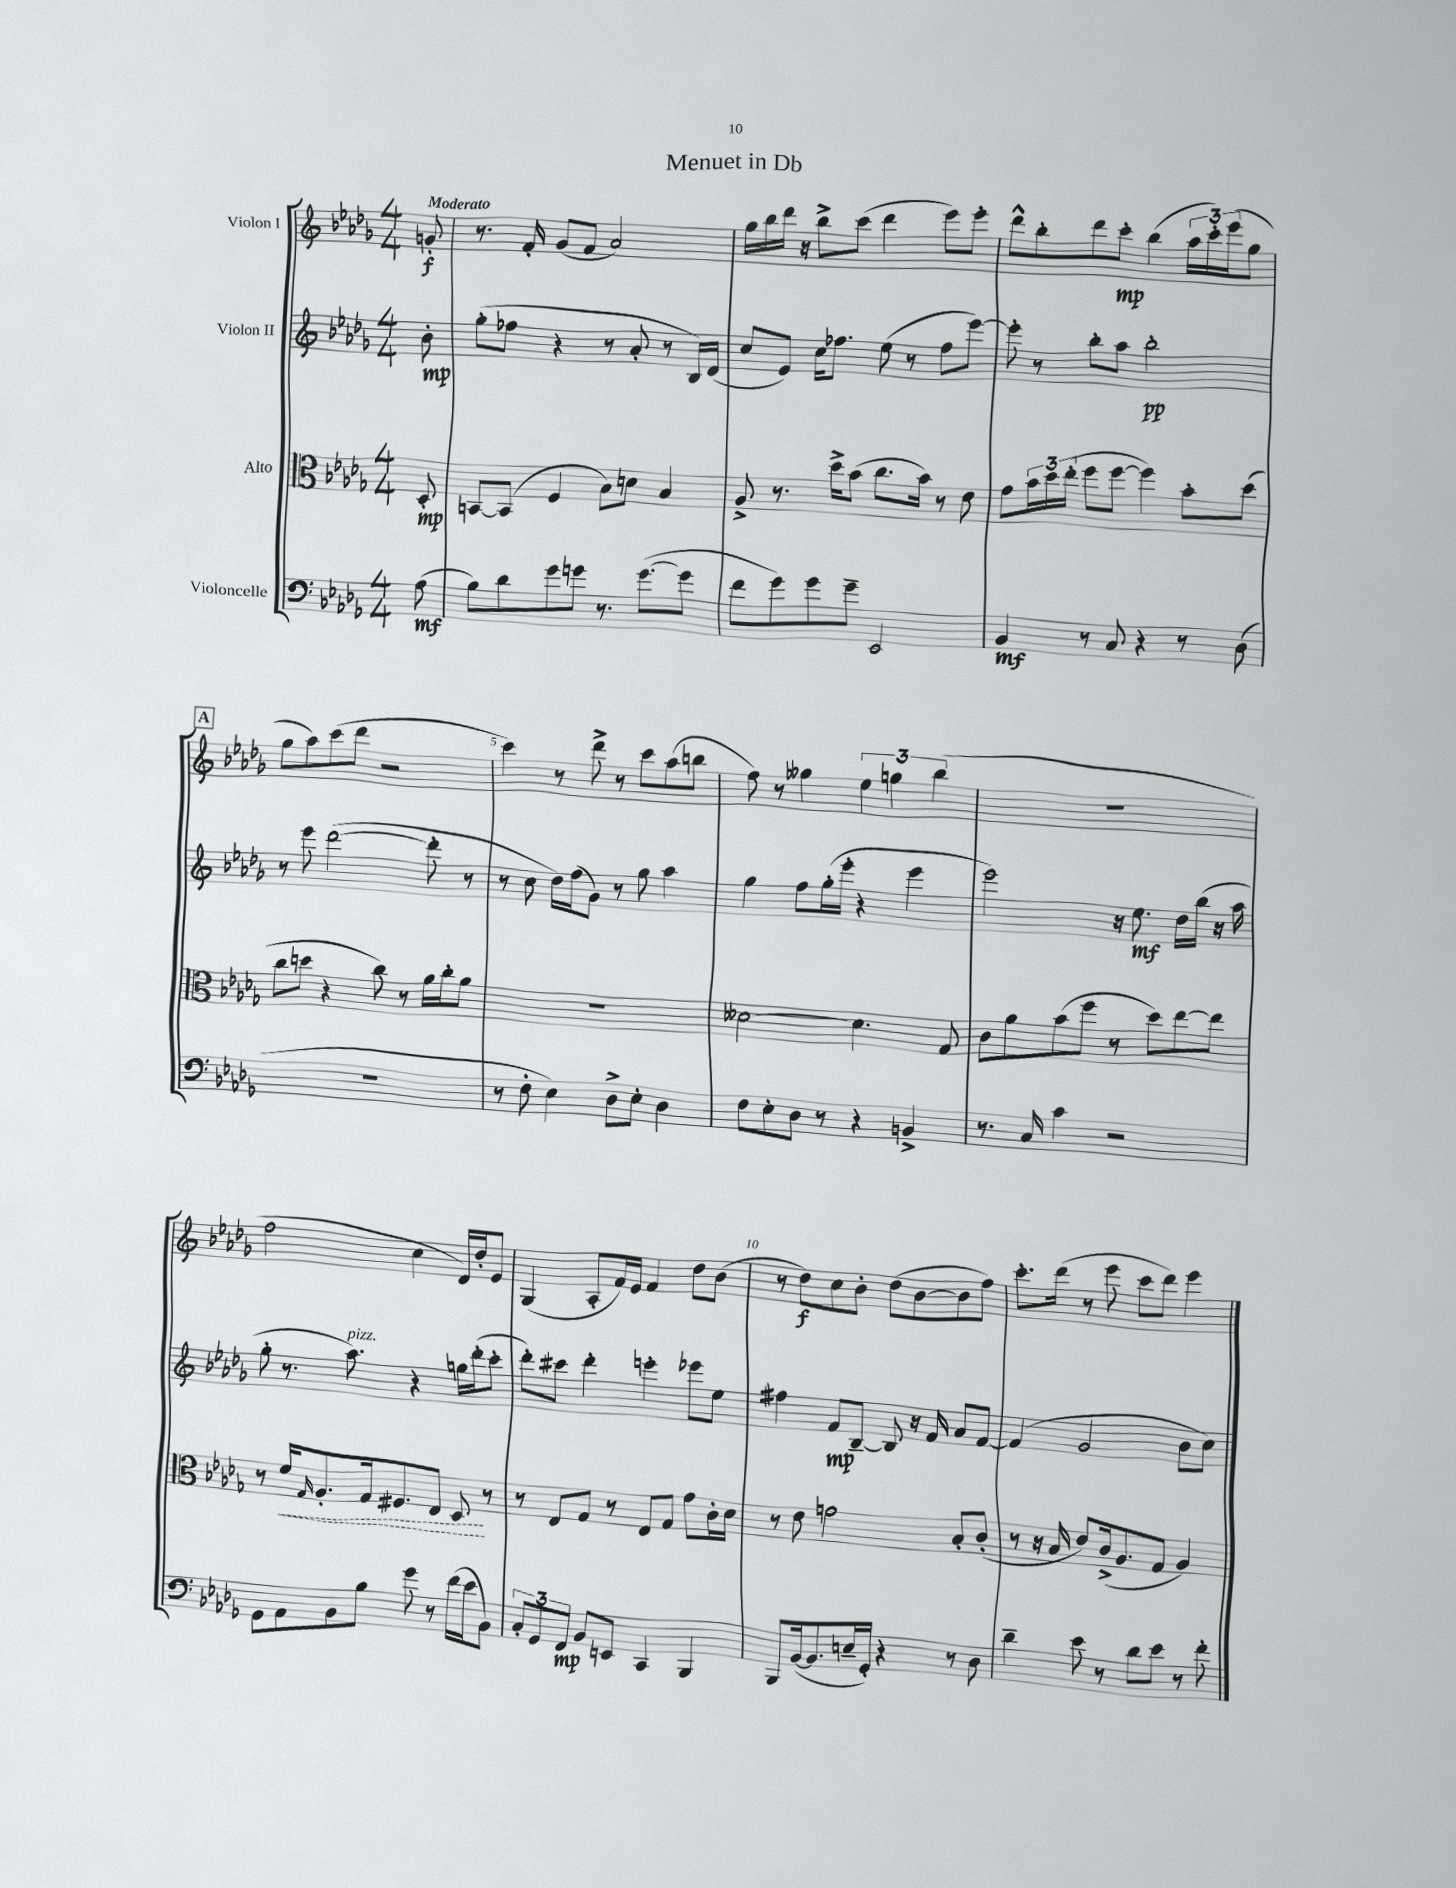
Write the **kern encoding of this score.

**kern	**dynam	**kern	**dynam	**kern	**dynam	**kern	**dynam
*part4	*part4	*part3	*part3	*part2	*part2	*part1	*part1
*staff4	*staff4	*staff3	*staff3	*staff2	*staff2	*staff1	*staff1
*I"Violoncelle	*	*I"Alto	*	*I"Violon II	*	*I"Violon I	*
*clefF4	*	*clefC3	*	*clefG2	*	*clefG2	*
*k[b-e-a-d-g-]	*	*k[b-e-a-d-g-]	*	*k[b-e-a-d-g-]	*	*k[b-e-a-d-g-]	*
*M4/4	*	*M4/4	*	*M4/4	*	*M4/4	*
=	=	=	=	=	=	=	=
!	!	!	!	!	!	!LO:TX:a:B:t=Moderato	!
(8A-\	mf	8D-'/	mp	8b-'\	mp	8gn'/	f
=1	=1	=1	=1	=1	=1	=1	=1
8B-\L)	.	[8BBn/L	.	(8gg-'\L	.	8.r	.
8d-\	.	(8BB/J]	.	8ff-X\J	.	.	.
.	.	.	.	.	.	16f'/	.
8g-\	.	4F/	.	4r	.	(8g-/L	.
8gn\J	.	.	.	.	.	8f/J	.
8.r	.	8B-\L)	.	8r	.	2a-/)	.
.	.	8dn\J	.	8a-'/	.	.	.
([8.g\L	.	.	.	.	.	.	.
.	.	4B-/	.	8r	.	.	.
8g\J]	.	.	.	16B-/LL)	.	.	.
.	.	.	.	(16d-/JJ	.	.	.
=2	=2	=2	=2	=2	=2	=2	=2
8f\L	.	8A-^/	.	8cc/L	.	16gg-\LL	.
.	.	.	.	.	.	16bb-\	.
8g-\)	.	8.r	.	8e-/J)	.	16ddd-\JJ	.
.	.	.	.	.	.	16r	.
8g-\	.	.	.	16cc\KL	.	8bb-^\L	.
.	.	16dd-^\KL	.	8.ff-X\J	.	.	.
8g-~\J	.	(8b-\J	.	.	.	(8ccc\J	.
2EE-/	.	8.cc\L	.	(8ee-\	.	4ddd-\	.
.	.	.	.	8r	.	.	.
.	.	16b-\Jk)	.	.	.	.	.
.	.	8r	.	8ff-\L	.	8eee-\L)	.
.	.	8e-\	.	[8eee-\J)	.	8eee-'\J	.
=3	=3	=3	=3	=3	=3	=3	=3
4BB-/	mf	8g-\L	.	8eee-'\]	.	8ddd-^^\L	.
.	.	24b-\L	.	8r	.	8bb-'\	.
.	.	24dd-\	.	.	.	.	.
.	.	(24ee-'\JJ	.	.	.	.	.
8r	.	8ff\L	.	8bb-'\L	.	8ddd-\	.
8C/	.	[8ff\J	.	8aa-\J	.	8ccc'\J	mp
4r	.	4ff\])	.	2bb-'\	pp	(4bb-\	.
8r	.	8b-'\L	.	.	.	24aa-\LL	.
.	.	.	.	.	.	24ccc'\)	.
.	.	.	.	.	.	(24eee-\J	.
(8D-\	.	(8dd-\J	.	.	.	8gg-\J	.
!!LO:LB:g=z
!!LO:REH:place=s1:t=A
=4	=4	=4	=4	=4	=4	=4	=4
1r	.	8cc\L	.	8r	.	8gg-\L	.
.	.	8ddn\J	.	8eee-\	.	8aa-\)	.
.	.	4r	.	([2ddd-\	.	(8ccc\	.
.	.	.	.	.	.	8ddd-\J	.
.	.	8cc\)	.	.	.	2r	.
.	.	8r	.	.	.	.	.
.	.	16a-\LL	.	8ddd-'\]	.	.	.
.	.	16cc'\J	.	.	.	.	.
.	.	8a-\J	.	8r	.	.	.
=5	=5	=5	=5	=5	=5	=5	=5
8r	.	1r	.	8r	.	4ccc\)	.
8F'\	.	.	.	8cc\	.	.	.
4E-\)	.	.	.	16dd-\LL)	.	8r	.
.	.	.	.	(16ff\J	.	.	.
.	.	.	.	8g-\J)	.	8ddd-^\	.
8D-^\L	.	.	.	8r	.	8r	.
8E-'\J	.	.	.	8gg-\	.	8ccc\L	.
4D-\	.	.	.	4aa-\	.	(8aa-\	.
.	.	.	.	.	.	8bbn\J	.
=6	=6	=6	=6	=6	=6	=6	=6
8F\L	.	[2d--X\	.	4gg-\	.	8ff\)	.
8E-'\	.	.	.	.	.	8r	.
8D-\J	.	.	.	8ff\L	.	4gg--X\	.
8r	.	.	.	(16gg-'\L	.	.	.
.	.	.	.	16eee-'\JJ	.	.	.
4r	.	4.d--\]	.	4r	.	6ee-\	.
.	.	.	.	.	.	6ggn\	.
4BBn^/	.	.	.	4eee-\	.	.	.
.	.	.	.	.	.	(6bb-\	.
.	.	8G-/	.	.	.	.	.
=7	=7	=7	=7	=7	=7	=7	=7
8.r	.	8c\L	.	2eee-\)	.	1r	.
.	.	8a-\	.	.	.	.	.
16C/	.	.	.	.	.	.	.
4c\	.	(8b-\	.	.	.	.	.
.	.	8ff\J	.	.	.	.	.
2r	.	8r	.	16r	.	.	.
.	.	.	.	8.ee-\	mf	.	.
.	.	8dd-\L)	.	.	.	.	.
.	.	[8ee-\	.	16dd-\LL	.	.	.
.	.	.	.	(16bb-\JJ	.	.	.
.	.	8ee-\J]	.	16r	.	.	.
.	.	.	.	16aa-\	.	.	.
!!LO:LB:g=z
=8	=8	=8	=8	=8	=8	=8	=8
8GG-\L	.	8r	.	8gg-'\	.	2ff\	.
!	!	!	!LO:HP:b	!	!	!	!
8AA-\	.	16f/KL	<	8.r	.	.	.
.	.	16qqG-/	.	.	.	.	.
.	.	8.A-'/	.	.	.	.	.
8BB-\	.	.	.	.	.	.	.
!	!	!	!	!LO:TX:a:i:t=pizz.	!	!	!
.	.	.	.	8.aa-\)	.	.	.
8B-\J	.	16G-/k	.	.	.	.	.
.	.	8.F#X/	.	.	.	.	.
8g-\	.	.	.	4r	.	4cc\	.
8r	.	8E-/J	.	.	.	.	.
(16f\LL	.	8D-/	.	16ggn\LL	.	16d-/LL)	.
16e-\J	.	.	.	(16ddd-'\J	.	16dd-'/J	.
8BB-\J)	.	8r	[	8ccc'\J	.	8e-/J	.
=9	=9	=9	=9	=9	=9	=9	=9
12C'/L	.	8r	.	8ddd-'\L)	.	(4G-/	.
12GG-/	.	.	.	.	.	.	.
.	.	8E-/L	.	8ccc#X\J	.	.	.
12FF/J	mp	.	.	.	.	.	.
8BB-/L	.	8G-/J	.	4ddd-'\	.	8A-'/L	.
8EEn/J	.	8r	.	.	.	16f/L)	.
.	.	.	.	.	.	16e-/JJ	.
4CC/	.	8E-/L	.	4eeen'\	.	4f/	.
.	.	8G-/J	.	.	.	.	.
4BBB-/	.	8g-\L	.	8eee-X\L	.	8dd-\L	.
.	.	16c'\L	.	8ee-\J	.	(8b-\J	.
.	.	16d-\JJ	.	.	.	.	.
=10	=10	=10	=10	=10	=10	=10	=10
8BBB-/L	.	8r	.	4ff#X\	.	8r	.
([16BB-/k	.	8e-\	.	.	.	8dd-\L)	f
8.BB-/]	.	.	.	.	.	.	.
.	.	2gn\	.	8f/L	mp	8cc\	.
16En~/L	.	.	.	[8B-~/J	.	8b-'\J	.
16GG-'/JJ)	.	.	.	.	.	.	.
4r	.	.	.	8B-/]	.	(8dd-\L	.
.	.	.	.	16r	.	[8b-\	.
.	.	.	.	16f/	.	.	.
8r	.	8B-'/L	.	8a-/L	.	8b-\]	.
8D-\	.	(8c'/J	.	[8f/J	.	8ff\J)	.
=11	=11	=11	=11	=11	=11	=11	=11
4d-~\	.	8r	.	(4f/]	.	8.ccc'\L	.
.	.	16r	.	.	.	.	.
.	.	16B-/	.	.	.	(16ddd-\Jk	.
8e-\	.	8e-/L)	.	2g-/	.	8r	.
8r	.	(16c^/k	.	.	.	8eee-\	.
.	.	8.A-/	.	.	.	.	.
8d-\L	.	.	.	.	.	8ccc\L	.
8e-\J	.	8G-/J	.	.	.	8ddd-\J)	.
8r	.	4A-/)	.	8b-\L	.	4eee-\	.
8f'\	.	.	.	8cc\J)	.	.	.
==	==	==	==	==	==	==	==
*-	*-	*-	*-	*-	*-	*-	*-
